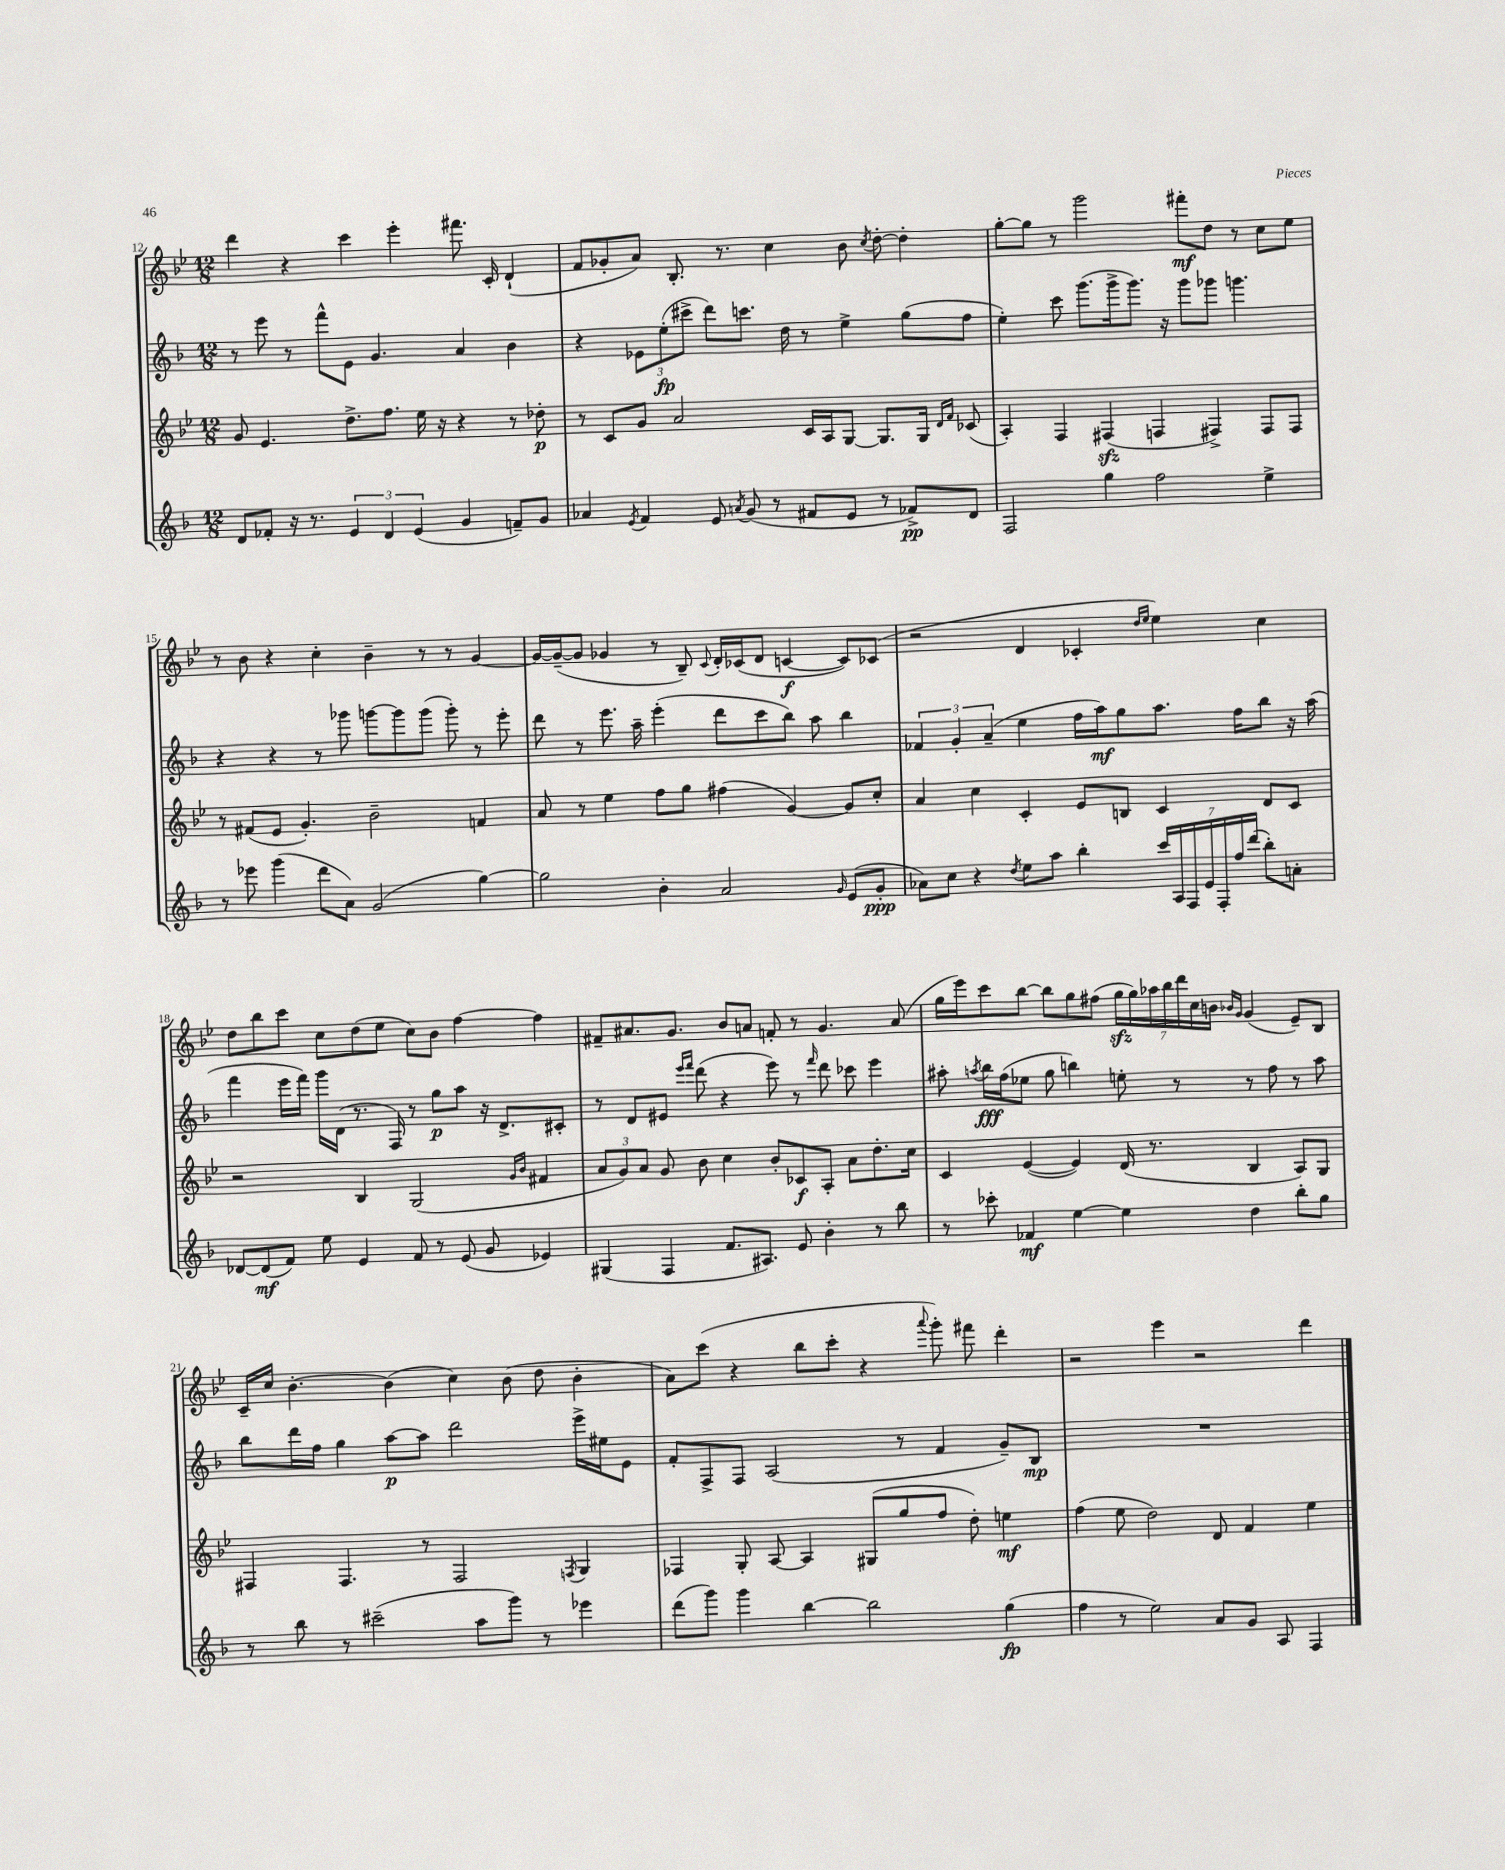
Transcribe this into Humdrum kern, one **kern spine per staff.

**kern	**kern	**kern	**kern
*staff4	*staff3	*staff2	*staff1
*clefG2	*clefG2	*clefG2	*clefG2
*k[b-]	*k[b-e-]	*k[b-]	*k[b-e-]
*M12/8	*M12/8	*M12/8	*M12/8
8d/L	8g/	8r	4ddd\
8f-'/J	4.e-/	8eee\	.
16r	.	8r	4r
8.r	.	.	.
.	.	8fff^^\L	.
6e/	8.dd^\L	8e\J	4ccc\
.	.	4.g/	.
6d/	.	.	.
.	8.ff\J	.	.
.	.	.	4eee-'\
(6e/	.	.	.
.	16ee-\	.	.
.	16r	.	.
4g/	4r	4a/	8.fff#\
.	.	.	16c'/
8f~/L)	8r	4b-\	(4d`/
8g/J	8dd-'\	.	.
=	=	=	=
4a-/	8r	4r	8f/L
.	8c/L	.	8g-'/
8qe/	.	.	.
4f/	8g/J	12e-\L	8a/J)
.	.	(12ee'\	.
.	2a/	.	8.B-'/
.	.	12ccc#^\J	.
8e/	.	8ddd\L)	.
.	.	.	8.r
8qa/	.	.	.
(8g/	.	8.ccc\J	.
8r	.	.	4cc\
.	.	16dd\	.
8f#/L	16c/LL	8r	.
.	16A/J	.	.
8e/J	[8G/J	4ee^\	8b-\
.	.	.	8qcc/
8r	8.G/]L	.	[8dd'\
8f-^/L)	.	(8gg\L	4dd'\]
.	16G/Jk	.	.
.	16qqd/LL	.	.
.	16qqf/JJ	.	.
8d/J	(8c-/	8ff\J	.
=	=	=	=
2F/	4A'/)	4ee'\)	[8gg'\L
.	.	.	8gg\]J
.	4F/	8ccc\	8r
.	.	(8.ggg\L	2ggg\
4gg\	(4F#/	.	.
.	.	16ggg^\k	.
.	.	8.ggg\J)	.
2ff\	4F/	.	.
.	.	16r	.
.	.	8ggg\L	8fff#'\L
.	4F#^/)	8ggg-\J	8dd\J
.	.	4.ggg\	8r
4ee^\	8F#/L	.	8cc\L
.	8F#/J	.	8ee-\J
=	=	=	=
8r	8r	4r	8r
8eee-\	(8f#/L	.	8b-\
(4ggg\	8e-/J	4r	4r
.	4.g'/)	.	.
8ddd\L	.	8r	4cc'\
8a\J)	.	8ggg-\	.
(2g/	2b-~\	[8ggg\L	4b-~\
.	.	8ggg\]	.
.	.	(8ggg\J	8r
.	.	8ggg'\)	8r
[4gg\)	4f/	8r	[4g/
.	.	8eee'\	.
=	=	=	=
2gg\]	8a/	8ddd\	16g/_LL
.	.	.	(16g~/_J
.	8r	8r	8g/]J
.	4ee-\	8.eee\	4g-/
.	.	16aa~\	.
4b-'\	8ff\L	(4eee'\	8r
.	8gg\J	.	8B-~/)
.	.	.	8qqc/
2a/	(4ff#\	8ddd\L	16d'/LL
.	.	.	(16c-/J
.	.	8ccc\	8d/J
.	[4g/)	8bb-\J)	[4c/
.	.	8aa\	.
16qqg/	.	.	.
(8e/L	8g/]L	4bb-\	8c/]L)
8g'/J	8cc'/J	.	(8c-/J
=	=	=	=
8a-\L)	4a/	6f-/	2r
8cc\J	.	.	.
.	.	6g'/	.
4r	4cc\	.	.
.	.	(6a~/	.
8qdd/	.	.	.
8ee\L	4c'/	4ee\	4d/
8aa\J	.	.	.
4bb-'\	8e-/L	16ff\LL	4c-'/
.	.	16aa\J)	.
.	8B/J	8gg\	.
.	.	.	16qqdd/LL
.	.	.	16qqee-/JJ
28ccc/LL	4c/	8.aa\J	4ee-\)
28A/	.	.	.
28F/	.	.	.
28e/	.	.	.
28F'/	.	.	.
28ff/	.	.	.
.	.	16ff\LK	.
(28ddd/JJ	.	.	.
8bb-'\L)	8d/L	8bb-\J	4cc\
8a'\J	8c/J	16r	.
.	.	(16aa\	.
=	=	=	=
[8d-/L	2r	4fff\	8dd\L
(8d-/]	.	.	8bb-\
8f/J)	.	16eee\LL	8ccc\J
.	.	16fff\JJ)	.
8ee\	.	16ggg\LL	8cc\L
.	.	(16d\JJ	.
4e/	4B-/	8.r	(8dd\
.	.	.	8ee-\J
.	.	16F/)	.
8f/	(2G/	8r	8cc\L)
8r	.	8gg\L	8b-\J
(8e/	.	8aa\J	[4ff\
8g/	.	16r	.
.	.	8.d^/L	.
.	16qqg/LL	.	.
.	16qqb-/JJ	.	.
4e-/)	4f#/	.	4ff\]
.	.	8c#'/J	.
=	=	=	=
(4G#/	12a/L	8r	8f#~/L
.	12g/)	.	.
.	.	8d/L	8.a#/
.	12a/J	.	.
4F/	8g/	8e#/J	.
.	.	.	8.g/J
.	.	16qqeee/LL	.
.	.	16qqfff/JJ	.
.	8b-\	(8ddd\	.
8.f/L	4cc\	4r	8b-/L
.	.	.	8a/J
8.A#/J)	.	.	.
.	8b-'/L	8eee\)	8f'/
8e/	8c-/	8r	8r
.	.	16qqfff/	.
4b-'\	8A'/J	8ddd\	4.g/
.	8a\L	8ccc-\	.
8r	8.dd'\	4eee\	.
8bb-\	.	.	(8a/
.	16cc\Jk	.	.
=	=	=	=
8r	4c/	8aa#'\	16gg\LL
.	.	.	16eee-\J)
.	.	8qaa/	.
8ccc-'\	.	16bb-\LL	8ccc\
.	.	(16ff\J	.
4f-/	([4e-/	8ee-\J	[8bb-\J
.	.	8gg\	8bb-\]L
[4ee\	4e-/])	4bb\)	8gg\
.	.	.	(8ff#\J
4ee\]	(16d/	8ee'\	28gg\LL
.	.	.	28gg\)
.	8.r	.	.
.	.	.	28aa-\
.	.	.	28bb-\
.	.	8r	.
.	.	.	28ddd\
.	.	.	28cc\
.	.	.	28b\JJ
.	.	.	16qqb-/LL
.	.	.	16qqg/JJ
4dd\	4B-/	8r	(4g/
.	.	8ff\	.
8bb-'\L	8A/L)	8r	8e-~/L)
8gg\J	8G/J	8aa\	8B-/J
=	=	=	=
8r	4F#/	8bb-\L	16c~/LL
.	.	.	16cc/JJ
8bb-\	.	16ddd\L	[4.b-'\
.	.	16ff\JJ	.
8r	4.F#/	4gg\	.
(2ccc#~\	.	.	.
.	.	[8aa\L	(4b-\]
.	8r	8aa\]J	.
.	2F#/	2ddd\	4cc\)
8aa\L	.	.	.
8ggg\J)	.	.	(8b-\
8r	.	.	8dd\
.	8qF/	.	.
4eee-\	4G/	16eee^\LL	4b-'\
.	.	16ee#\J	.
.	.	8e\J	.
=	=	=	=
(8ddd\L	4F-/	8f'/L	8a\L)
8ggg\J)	.	8F^/	(8ccc\J
4ggg\	8G'/	8F/J	4r
.	[8A/	(2A/	.
[4bb-\	4A/]	.	8bb-\L
.	.	.	8ccc'\J
2bb-\]	(8G#/L	.	4r
.	8gg/	8r	.
.	.	.	8qqaaa/
.	8ff/J	4f/	8ggg'\)
.	8dd'\)	.	8fff#\
(4gg\	4ee\	8g~/L)	4ddd'\
.	.	8B-/J	.
=	=	=	=
4ff\	(4ff\	1.r	2r
8r	8ee-\	.	.
2ee\)	2dd\)	.	.
.	.	.	4eee-\
.	.	.	2r
8a/L	8d/	.	.
8g/J	4f/	.	.
8A/	.	.	.
4F/	4ee-\	.	4ddd\
==	==	==	==
*-	*-	*-	*-
